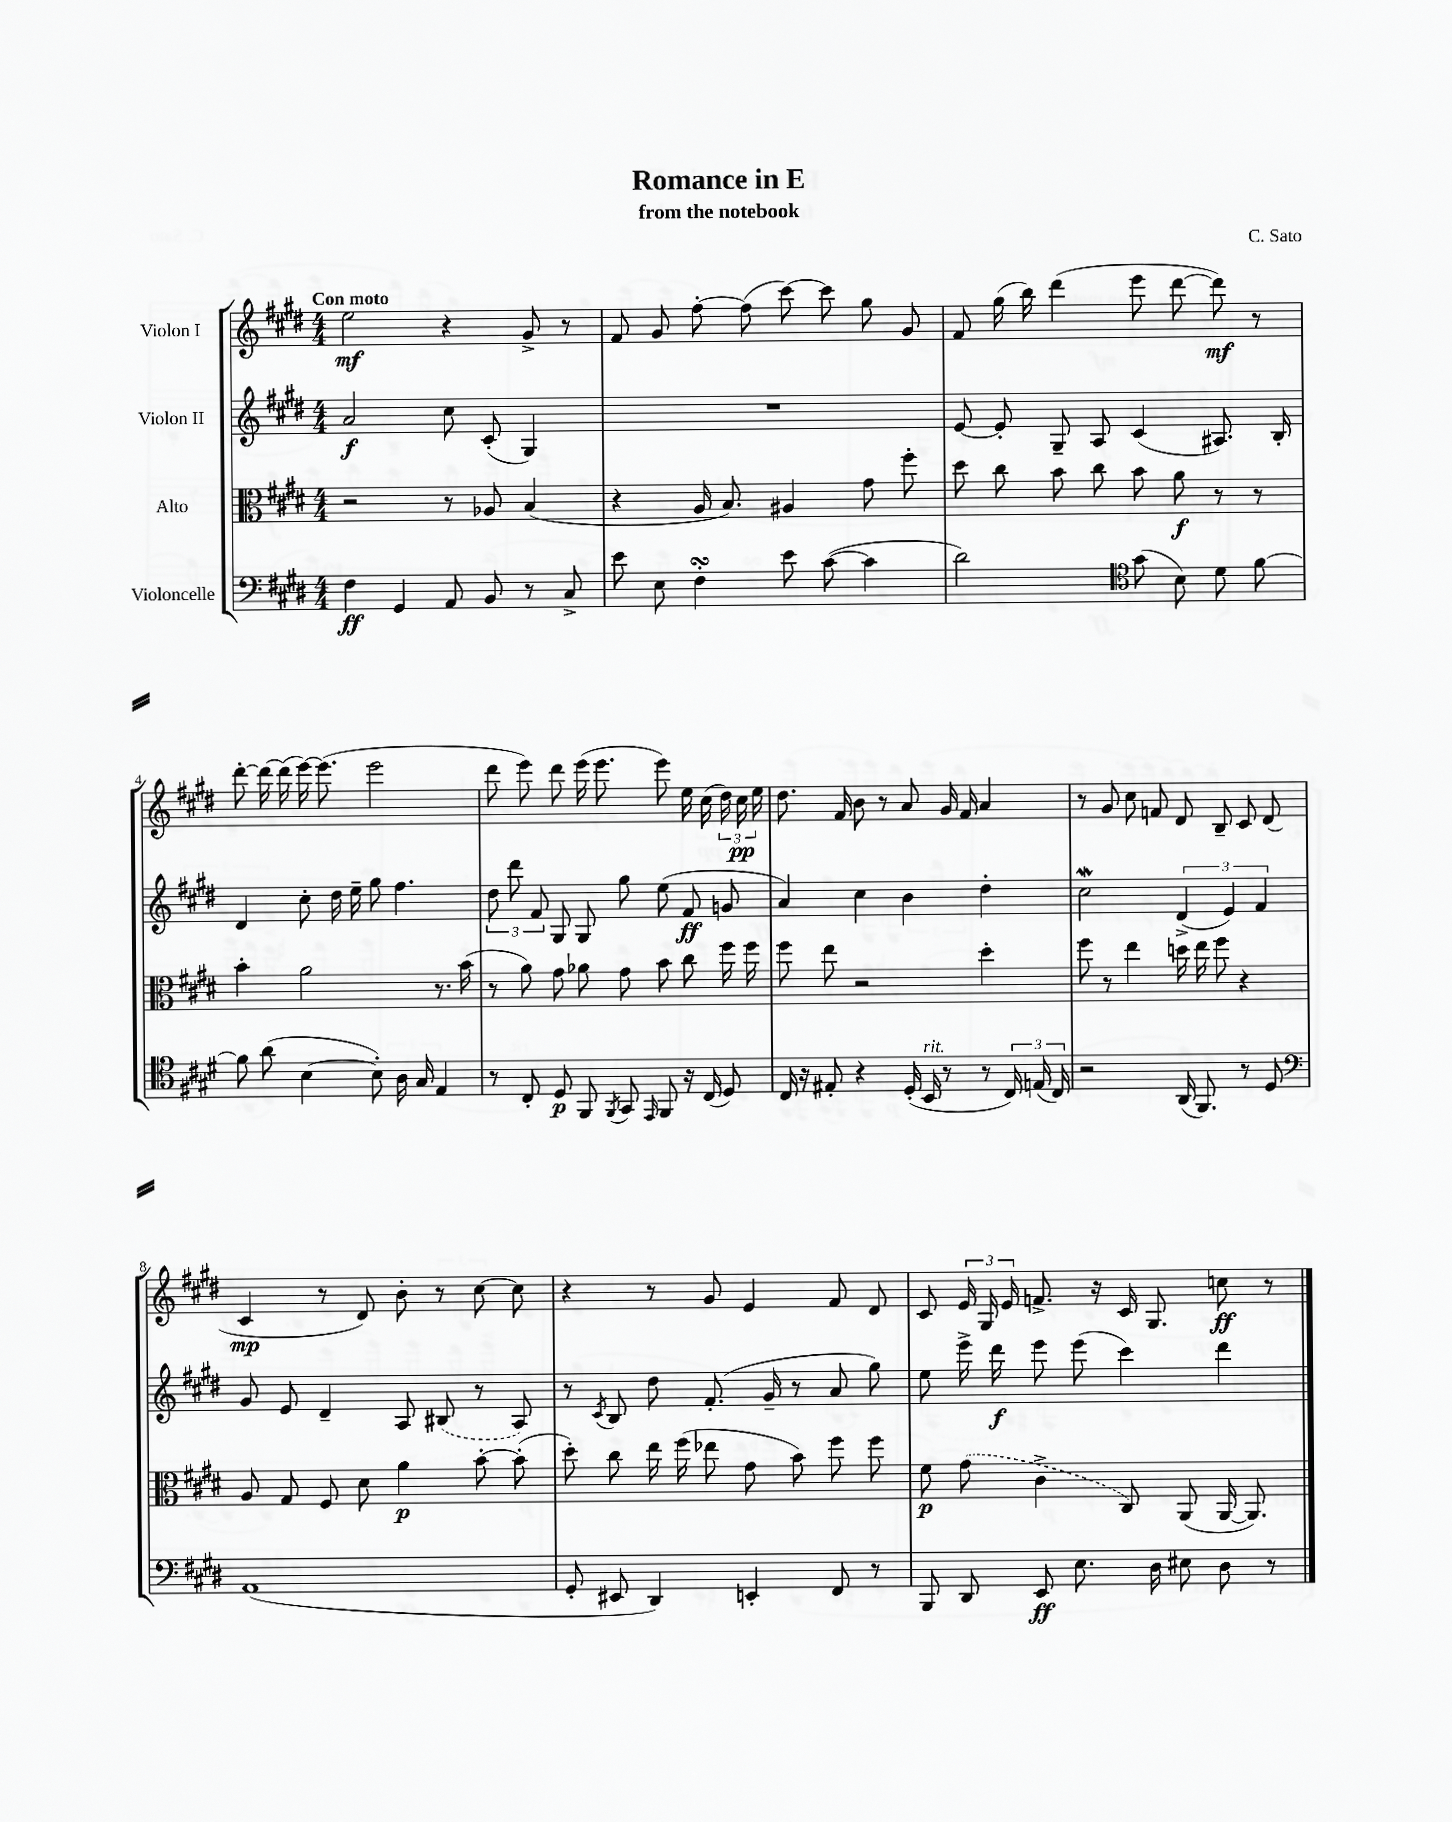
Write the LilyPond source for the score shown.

\header { title = "Romance in E" composer = "C. Sato" subtitle = "from the notebook" }
<<
\new StaffGroup <<
\new Staff = "s0" \with { instrumentName = "Violon I" } {
    \clef treble \key e \major \numericTimeSignature \time 4/4 \tempo "Con moto"
    \autoBeamOff e''2\mf r4 gis'8-> r8 |
    fis'8 gis'8 fis''8~-. fis''8( cis'''8~) cis'''8 gis''8 gis'8 |
    fis'8 gis''16( b''16) dis'''4( e'''8 dis'''8~ dis'''8\mf) r8 |
    dis'''8~-. dis'''16~ dis'''16( e'''16~) e'''8.( e'''2 |
    dis'''8 e'''8) dis'''8 e'''16( e'''8. e'''8) e''16 cis''16( \tuplet 3/2 { dis''16) cis''16\pp e''16 } |
    dis''8. fis'16 b'8 r8 a'8 gis'16 fis'16 a'4 |
    r8 gis'8 cis''8 f'8 dis'8 b8-- cis'8 dis'8( |
    cis'4\mp r8 dis'8) b'8-. r8 cis''8~ cis''8 |
    r4 r8 gis'8 e'4 fis'8 dis'8 |
    cis'8 \tuplet 3/2 { e'16 gis16 e'16 } f'8.-> r16 cis'16 gis8. c''8\ff r8 \bar "|." |
}
\new Staff = "s1" \with { instrumentName = "Violon II" } {
    \clef treble \key e \major \numericTimeSignature \time 4/4
    \autoBeamOff a'2\f cis''8 cis'8-.( gis4) |
    R1 |
    e'8~ e'8-. gis8-- a8 cis'4( ais8.) b16-. |
    dis'4 cis''8-. dis''16 e''16-- gis''8 fis''4. |
    \tuplet 3/2 { dis''8 dis'''8 fis'8 } gis8 gis8 gis''8 e''8( fis'8\ff g'8 |
    a'4) cis''4 b'4 dis''4-. |
    cis''2\mordent \tuplet 3/2 { dis'4->( e'4) fis'4 } |
    gis'8 e'8 dis'4-- a8 \once \slurDashed bis8( r8 a8) |
    r8 \acciaccatura { cis'8 } b8 dis''8 fis'8.-.( gis'16-- r8 a'8 gis''8) |
    e''8 e'''16-> dis'''16\f e'''8 e'''8( cis'''4) dis'''4 \bar "|." |
}
\new Staff = "s2" \with { instrumentName = "Alto" } {
    \clef alto \key e \major \numericTimeSignature \time 4/4
    \autoBeamOff r2 r8 aes8 b4( |
    r4 a16 b8.) ais4 gis'8 fis''8-. |
    dis''8 cis''8 b'8 cis''8 b'8 a'8\f r8 r8 |
    b'4-. a'2 r8. b'16( |
    r8 a'8) gis'8 aes'8 gis'8 b'8 cis''8 fis''16 fis''16 |
    fis''8 e''8 r2 dis''4-. |
    fis''8 r8 e''4 d''16 e''16 fis''8 r4 |
    a8 gis8 fis8 dis'8 a'4\p b'8~-. b'8-.( |
    dis''8-.) cis''8 e''16 fis''16( ees''8 gis'8 b'8) fis''8 fis''8 |
    fis'8\p \once \slurDashed gis'8( cis'4-> cis8) a,8( a,16~ a,8.) \bar "|." |
}
\new Staff = "s3" \with { instrumentName = "Violoncelle" } {
    \clef bass \key e \major \numericTimeSignature \time 4/4
    \autoBeamOff fis4\ff gis,4 a,8 b,8 r8 cis8-> |
    e'8 e8 fis4-.\turn e'8 cis'8~( cis'4 |
    dis'2) \clef tenor gis'8( b8) dis'8 fis'8~ |
    fis'8 a'8( b4~ b8-.) a16 gis16 e4 |
    r8 cis8-. dis8\p fis,8 \acciaccatura { fis,8 } gis,8 \grace { e,16 } fis,8 r16 cis16( dis8) |
    cis16 r16 eis8-. r4 dis16-.( b,16^\markup { \italic "rit." } r8 r8 \tuplet 3/2 { cis16) e16( cis16) } |
    r2 a,16( fis,8.) r8 dis8 |
    \clef bass a,1( |
    gis,8-. eis,8 dis,4) e,4-. fis,8 r8 |
    b,,8 dis,8 e,8\ff e8. dis16 eis8 dis8 r8 \bar "|." |
}
>>
>>
